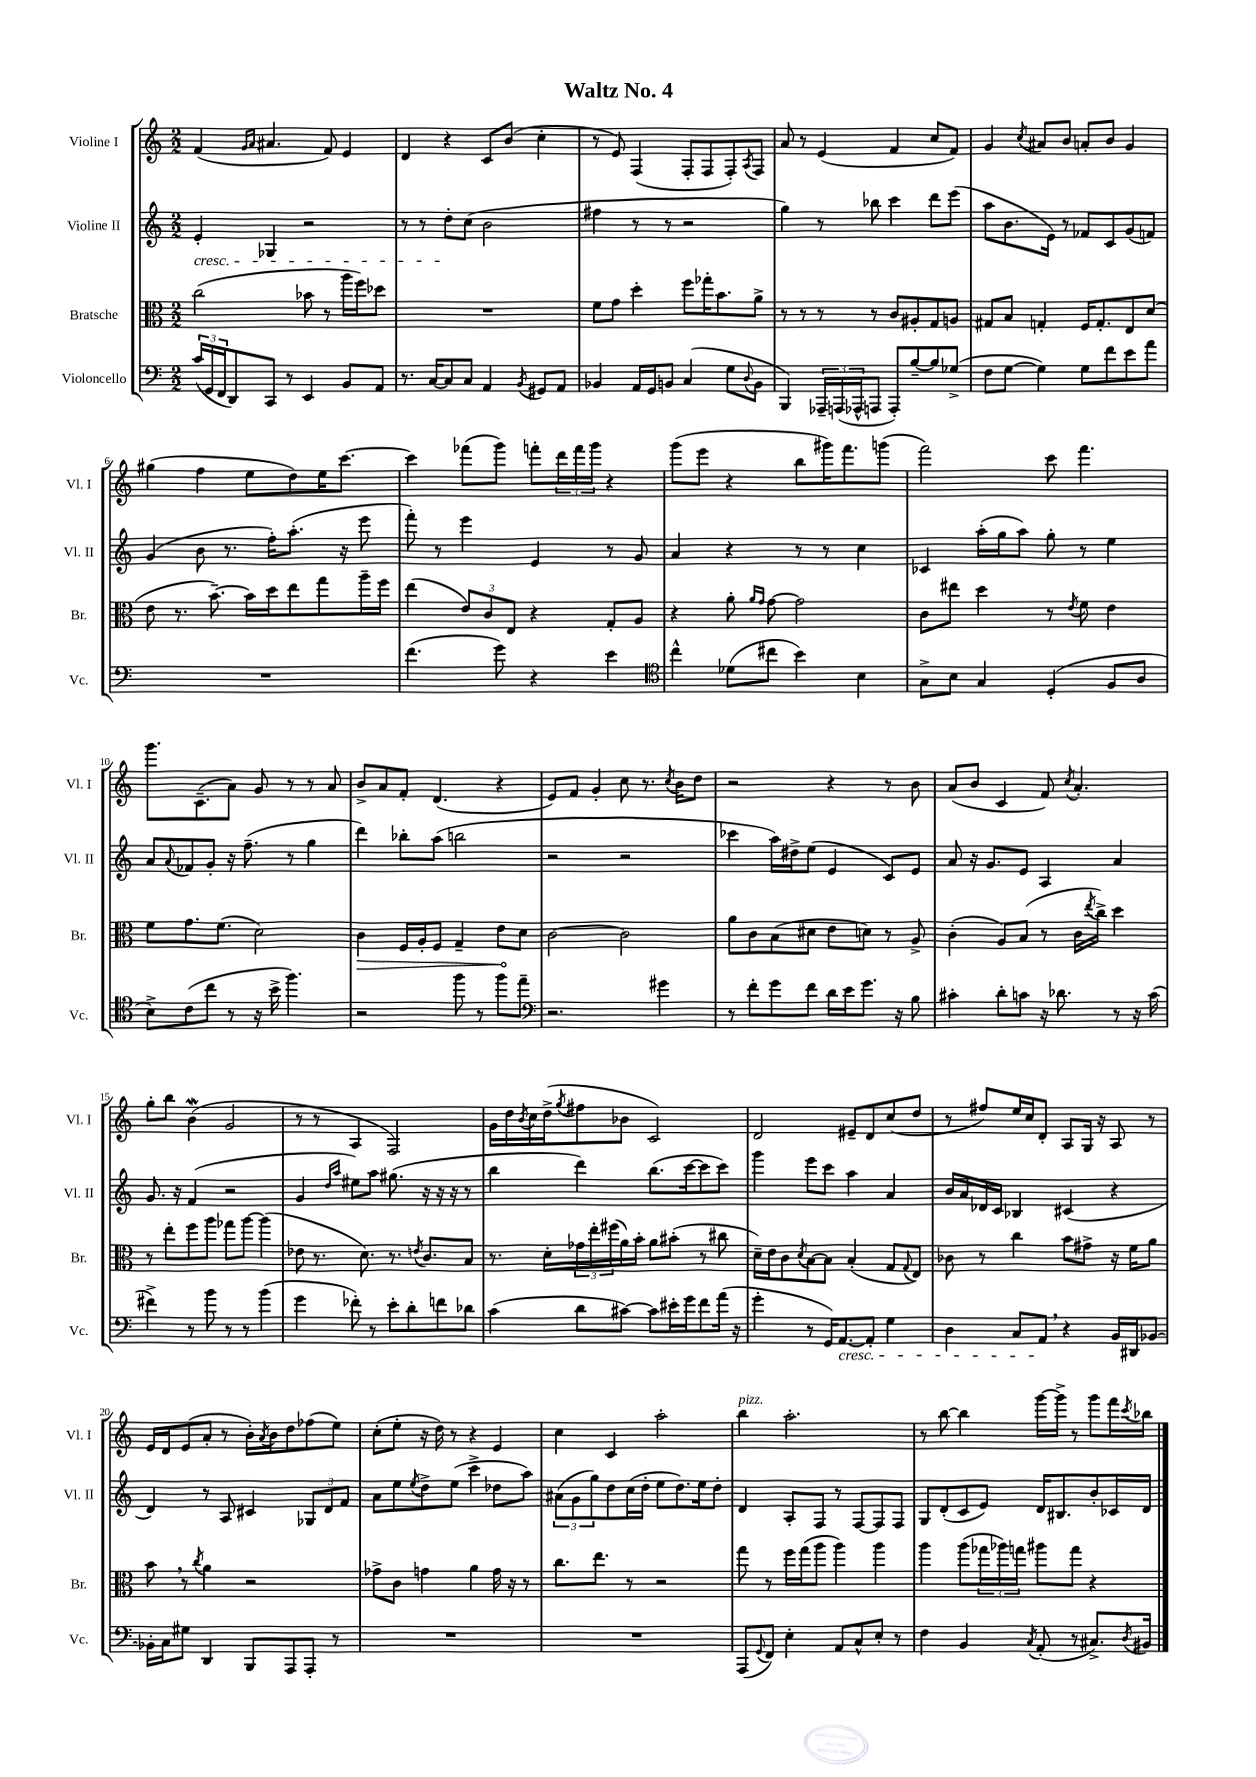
\header { title = "Waltz No. 4" }
<<
\new StaffGroup <<
\new Staff = "s0" \with { instrumentName = "Violine I" shortInstrumentName = "Vl. I" } {
    \clef treble \key c \major \numericTimeSignature \time 2/2
    f'4( \grace { g'16 a'16 } ais'4. f'8) e'4 |
    d'4 r4 c'8 b'8( c''4-. |
    r8 e'8) f4( f8-. f8 f8-.) \acciaccatura { a8 } f8 |
    a'8 r8 e'4( f'4 c''8 f'8) |
    g'4 \acciaccatura { c''8 } ais'8 b'8 a'8-. b'8 g'4 |
    gis''4( f''4 e''8 d''8) e''16 c'''8.~ |
    c'''4 fes'''8( g'''8) f'''8-. \tuplet 3/2 { d'''16 f'''16 g'''16 } r4 |
    g'''8( e'''8 r4 b''8 gis'''16) f'''8. g'''8( |
    f'''2) c'''8 f'''4. |
    g'''8. c'8.--( a'8) g'8 r8 r8 a'8 |
    b'8-> a'8 f'8-. d'4.( r4 |
    e'8) f'8 g'4-. c''8 r8. \acciaccatura { c''8 } b'16 d''8 |
    r2 r4 r8 b'8 |
    a'8( b'8 c'4 f'8) \acciaccatura { c''8 } a'4.-. |
    g''8-. b''8 b'4\mordent( g'2 |
    r8 r8 a4 f2) |
    g'16 d''16 \acciaccatura { b'8 } c''16 d''16->( \acciaccatura { g''8 } fis''8 bes'8 c'2) |
    d'2 eis'8-- d'8 c''8( d''8 |
    r8 fis''8) e''16 c''16 d'8-. a8 g16 r16 a8 r8 |
    e'16 d'16 e'8( a'8-. r8 b'16-.) \acciaccatura { a'8 } b'16 d''8 fes''8( e''8) |
    c''8-.( e''8-. r16 d''16) r8 r4 e'4 |
    c''4 c'4 a''2-. |
    b''4^\markup { \italic "pizz." } a''2.-. |
    r8 b''8~ b''4 g'''16~ g'''16-> r8 g'''8 f'''16 \acciaccatura { c'''8 } bes''16 \bar "|." |
}
\new Staff = "s1" \with { instrumentName = "Violine II" shortInstrumentName = "Vl. II" } {
    \clef treble \key c \major \numericTimeSignature \time 2/2
    e'4-.\cresc ges4 r2 |
    r8 r8 d''8-.\! c''8( b'2 |
    fis''4 r8 r8 r2 |
    g''4) r8 bes''8 c'''4 d'''8 e'''8( |
    a''8 b'8. e'16) r8 fes'8 c'8 g'8( f'8) |
    g'4( b'8 r8. f''16-.) a''8.-.( r16 e'''8 |
    f'''8-.) r8 e'''4 e'4 r8 g'8 |
    a'4 r4 r8 r8 c''4 |
    ces'4 a''16-.( g''16 a''8) g''8-. r8 e''4 |
    a'8 \appoggiatura { a'8 } fes'8 g'8-. r16 f''8.--( r8 g''4 |
    d'''4) bes''8-. a''8( b''2 |
    r2 r2 |
    ces'''4 a''16) dis''16-> e''8( e'4 c'8) e'8 |
    a'8 r16 g'8. e'8 a4 a'4 |
    g'8. r16 f'4( r2 |
    g'4 \grace { d''16 a''16 } eis''8) a''8 gis''8.( r16 r16 r16 r8 |
    b''4 d'''4) b''8.( c'''16~ c'''8 c'''8) |
    g'''4 e'''8 c'''8 a''4 a'4 |
    b'16 a'16 des'16 c'16 bes4 cis'4( r4 |
    d'4) r8 a8 cis'4 \tuplet 3/2 { ges8 d'8 f'8 } |
    a'8 e''8 \acciaccatura { e''8 } d''8-> e''8( c'''4-> des''8 a''8) |
    \tuplet 3/2 { ais'8( g'8 g''8) } d''8 c''16( d''16-. e''8 d''8.) e''16 d''8-. |
    d'4 a8-. f8 r8 f8~ f8 f8 |
    g8 d'8-.( c'8 e'8) d'16 bis8. b'8-. ces'16 d'16 \bar "|." |
}
\new Staff = "s2" \with { instrumentName = "Bratsche" shortInstrumentName = "Br." } {
    \clef alto \key c \major \numericTimeSignature \time 2/2
    c''2( bes'8 r8 a''16 f''16) des''8 |
    R1 |
    f'8 g'8 d''4-. f''8 ges''16-. b'8. a'8-> |
    r8 r8 r8 r8 c'8 ais8-. g8 a8 |
    gis8 b8 g4-. f16 g8.-. e8 d'8( |
    e'8 r8. b'8.~--) b'16 d''16 e''8 g''8 a''16-- f''16 |
    e''4( \tuplet 3/2 { e'8) c'8 e8 } r4 g8-. a8 |
    r4 a'8-. \grace { a'16 g'16 } g'8~ g'2 |
    c'8 eis''8 d''4 r8 \acciaccatura { e'8 } f'8 e'4 |
    f'8 g'8. f'8.( d'2) |
    \once \override Hairpin.circled-tip = ##t c'4\> f16 a16-. f8 g4-- e'8\! d'8 |
    c'2~ c'2 |
    a'8 c'8 b8( dis'8 e'8 d'8) r8 a8-> |
    c'4-.( a8) b8( r8 c'16 \acciaccatura { e''8 } c''16->) d''4 |
    r8 e''8-. f''8 a''8 ges''8 a''8~ a''4( |
    ees'8 r8. d'8.) r8. \acciaccatura { e'8 } c'8. b8 |
    r8. d'16-. \tuplet 3/2 { ges'16 e''16-. fis''16( } a'16) b'16-. a'8 bis'8-.( r8 cis''8 |
    d'16--) e'16 c'8 \acciaccatura { d'8 } b8~ b8 b4-.( g8 \appoggiatura { g8 } e8) |
    ces'8 r8 c''4 b'8 gis'8-> r16 f'16 a'8 |
    b'8 \breathe r8 \acciaccatura { c''8 } a'4 r2 |
    ges'8-> c'8 g'4 a'4 g'16 r16 r8 |
    c''8. e''8. r8 r2 |
    g''8 r8 f''16 g''16( a''8 a''4) a''4 |
    a''4 a''8( \tuplet 3/2 { ges''16 aes''16) g''16 } ais''8 g''8 r4 \bar "|." |
}
\new Staff = "s3" \with { instrumentName = "Violoncello" shortInstrumentName = "Vc." } {
    \clef bass \key c \major \numericTimeSignature \time 2/2
    \tuplet 3/2 { c'16( g,16 f,16 } d,8) c,8 r8 e,4 b,8 a,8 |
    r8. c16~ c8 c8 a,4 \acciaccatura { b,8 } gis,8 a,8 |
    bes,4 a,16 g,16 b,8 c4( g8 \appoggiatura { d8 } b,8 |
    b,,4) \tuplet 3/2 { aes,,16-- a,,16( aes,,16-^ } a,,8 a,,8-.) b8~-- b8 ges8->( |
    f8 g8~ g4) g8 f'8 e'8 a'8 |
    R1 |
    f'4.( g'8) r4 e'4 |
    \clef tenor c''4-^ des'8( cis''8 b'4) b4 |
    g8-> b8 g4 d4-.( f8 a8 |
    b8->) c'8( c''8 r8 r16 b'16-> f''4.) |
    r2 f''8 r8 f''8 e''8-- |
    \clef bass r2. gis'4 |
    r8 f'8-. g'8 f'8 d'16 e'16 g'8. r16 b8 |
    cis'4-. d'8-. c'8 r16 des'8. r8 r16 c'16( |
    fis'4->) r8 b'8 r8 r8 b'4( |
    g'4 fes'8-.) r8 e'8-. d'8-. f'8 des'8 |
    c'4( d'8 cis'8~) cis'8 eis'16-. g'16 f'8 a'16( r16 |
    g'4-. r8 g,16) a,8.~\cresc a,8-. g4 |
    d4 c8 a,8\! \breathe r4 b,16 dis,16 bes,8~ |
    bes,16-. c16 gis8 d,4 b,,8 a,,8 a,,8-. r8 |
    R1 |
    R1 |
    a,,8( \appoggiatura { g,8 } f,8) e4-. a,8 c8-^ e8-. r8 |
    f4 b,4 \acciaccatura { c8 } a,8-.( r8 cis8.->) \acciaccatura { d8 } bis,16 \bar "|." |
}
>>
>>
